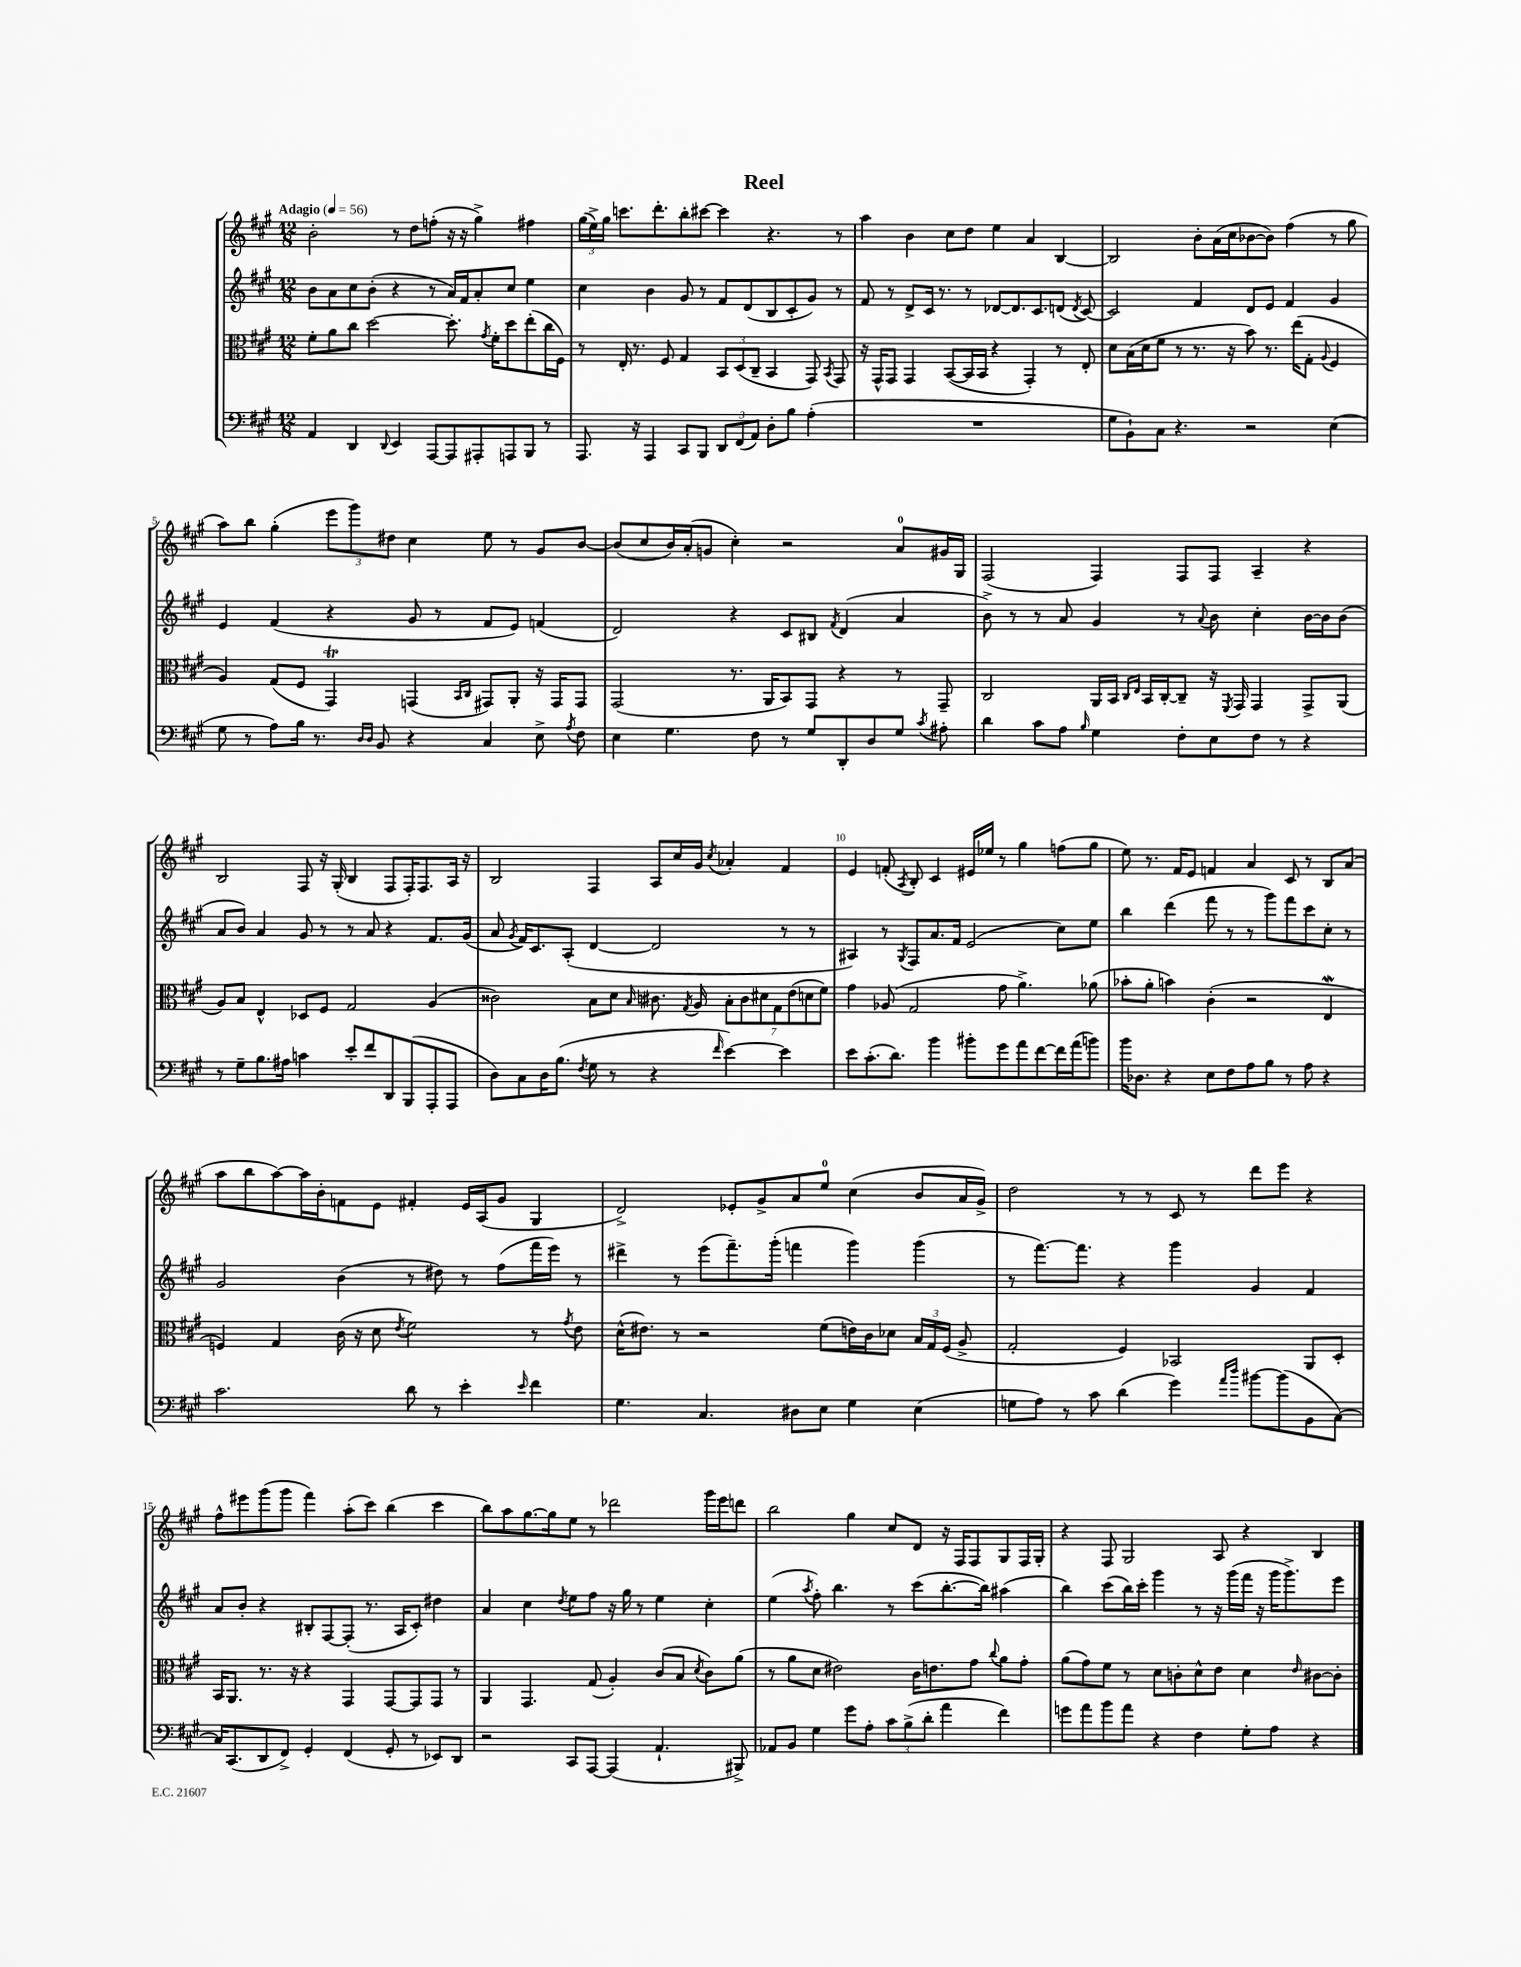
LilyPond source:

\header { title = "Reel" }
<<
\new StaffGroup <<
\new Staff = "s0" {
    \clef treble \key a \major \numericTimeSignature \time 12/8 \tempo "Adagio" 4 = 56
    \autoBeamOff b'2-. r8 d''8[ f''8]-.( r16 r16 gis''4->) fis''4 |
    \tuplet 3/2 { gis''16[( e''16->) gis''16] } c'''8.[ d'''8.-. b''8-. cis'''8]~ cis'''4 r4. r8 |
    a''4 b'4 cis''8[ d''8] e''4 a'4 b4~ |
    b2 b'8[-. a'16( cis''16 bes'8~ bes'8]) fis''4( r8 gis''8 |
    a''8[) b''8] gis''4-.( \tuplet 3/2 { e'''8[ gis'''8) dis''8] } cis''4 e''8 r8 gis'8[ b'8]~ |
    b'8[( cis''8 b'16) a'16-.( g'8] cis''4-.) r2 a'8[-0 gis'16 gis16] |
    fis2( fis4) fis8[ fis8] a4-- r4 |
    b2 fis8 r16 gis16-.( b4 fis8[ fis16-.) fis8. a16] r16 |
    b2 fis4 a8[ cis''16 gis'16] \acciaccatura { cis''8 } aes'4-. fis'4 |
    e'4 f'8-.( \acciaccatura { a8 } b8-.) cis'4 eis'16[ ees''16] r8 gis''4 f''8[( gis''8] |
    e''8) r8. fis'16[ e'8] f'4 a'4 cis'8 r8 b8[ a'8]( |
    a''8[ b''8 a''8~) a''16 b'16-. f'8 e'8] fis'4-. e'16[ a16( gis'8] gis4 |
    d'2->) ees'8[-. gis'8-> a'8 e''8]-0 cis''4( b'8[ a'16 gis'16]->) |
    d''2 r8 r8 cis'8 r8 d'''8[ e'''8] r4 |
    fis''8[-^ eis'''8 gis'''8( gis'''8] fis'''4) a''8[-.( cis'''8]) b''4( cis'''4 |
    b''8[) a''8 gis''8.~ gis''16 e''8] r8 des'''2 gis'''16[ e'''16 d'''8] |
    b''2 gis''4 cis''8[ d'8] r16 fis16[ fis8 gis8 fis16 gis16]-. |
    r4 fis8 gis2 a8 r4 b4 \bar "|." |
}
\new Staff = "s1" {
    \clef treble \key a \major \numericTimeSignature \time 12/8
    \autoBeamOff b'8[ a'8 cis''8 b'8]-.( r4 r8 a'16[) fis'16 a'8-. cis''8] e''4 |
    cis''4 b'4 gis'8 r8 fis'8[ d'8( b8 cis'8-. gis'8]) r8 |
    fis'8 r8 d'8[-> cis'16] r8. r8 des'8[~ des'8. cis'8. d'8]( \acciaccatura { d'8 } cis'8~) |
    cis'2 fis'4 d'8[ e'8] fis'4 gis'4 |
    e'4 fis'4( r4 gis'8 r8 fis'8[ e'8]) f'4( |
    d'2) r4 cis'8[ bis8] \acciaccatura { fis'8 } d'4( a'4 |
    b'8->) r8 r8 a'8 gis'4 r8 \appoggiatura { a'8 } b'8 cis''4-. b'16[~ b'16 b'8]( |
    a'8[ b'8]) a'4 gis'8 r8 r8 a'8 r4 fis'8.[ gis'16]( |
    a'8 \acciaccatura { gis'8 } fis'16[) cis'8. a8]-.( d'4~ d'2 r8 r8 |
    ais4) r8 \acciaccatura { gis8 } fis8[ a'8. fis'16] e'2( cis''8[) e''8] |
    b''4 d'''4( fis'''8 r8 r8 gis'''8[) fis'''8 cis'''8 cis''8]-. r8 |
    gis'2 b'4( r8 dis''8) r8 fis''8[( fis'''16 e'''16]) r8 |
    dis'''4-> r8 e'''8[( fis'''8.--) gis'''16]-.( f'''4 gis'''4) gis'''4( |
    r8 fis'''8.[~) fis'''8.] r4 gis'''4 gis'4 fis'4 |
    a'8[ b'8]-. r4 bis8[-. fis8~ fis8]-.( r8. a16[ cis'8]-.) dis''4 |
    a'4 cis''4 \acciaccatura { d''8 } e''8[ fis''8] r16 gis''16 r8 e''4 cis''4-. |
    e''4( \acciaccatura { a''8 } fis''8-.) b''4. r8 cis'''8[( b''8.~-. b''16]) ais''4( |
    b''4) cis'''8[( b''16) cis'''16]-. gis'''4 r8 r16 gis'''16[( fis'''16] r16 gis'''16[ gis'''8.->) e'''8] \bar "|." |
}
\new Staff = "s2" {
    \clef alto \key a \major \numericTimeSignature \time 12/8
    \autoBeamOff fis'8[-. a'8 cis''8] d''2~ d''8.-. \acciaccatura { gis'8 } fis'16[-. d''8 e''8-.( cis''16 fis16]) |
    r8 e16-. r8. fis8 gis4 \tuplet 3/2 { b,8[ d8( cis8]-- } b,4 gis,8) \acciaccatura { b,8 } gis,8 |
    r16 gis,16[-^ gis,8] gis,4 b,8[~( b,16 b,16] r4 gis,4-.) r8 e8-. |
    d'8[ b16( d'16 fis'8] r8 r8. r16 b'8) r8. e''16[( gis8]-. \appoggiatura { a8 } fis4 |
    a4) gis8[( fis8] gis,4\trill) g,4( \grace { b,16[ cis16] } gis,8[) a,8]-. r16 gis,16[ gis,8] |
    gis,2( r8. a,16[ b,8) gis,8] r4 r8 gis,8-- |
    cis2 a,16[ b,16] \grace { cis16[ e16] } b,16[ cis16~-. cis8]-- r16 \acciaccatura { fis,8 } gis,16 gis,4 gis,8[-> a,8]( |
    a8[) b8] e4-^ des8[ fis8] gis2 a4( |
    cisis'2) b8[ d'8] \grace { b16 } cis'8. \acciaccatura { gis8 } a16 \tuplet 7/4 { b8[-. cis'8 dis'8 gis8 e'8( d'8 fis'8]) } |
    gis'4 aes8( gis2 gis'8 a'4.->) aes'8( |
    bes'8[-. a'8]-. b'4) cis'4-.( r2 e4\mordent |
    f4) gis4 cis'16( r16 d'8 \acciaccatura { e'8 } fis'2) r8 \acciaccatura { gis'8 } e'8 |
    d'16[-^( eis'8.]) r8 r2 fis'8[( e'16) cis'16 des'8] \tuplet 3/2 { b16[ gis16 fis16]( } a8-> |
    gis2-. fis4) bes,2 a,8[ d8]-. |
    b,16[ a,8.] r8. r16 r4 gis,4 gis,8[~ gis,8 gis,8] r8 |
    a,4 gis,4. gis8( a4-.) cis'8[( b8] \acciaccatura { d'8 } cis'8[) a'8]( |
    r8 a'8[ d'8] eis'2) cis'16[ e'8. gis'8] \appoggiatura { cis''8 } a'8[ gis'8]-. |
    a'8[( gis'8) fis'8] r8 d'8[ c'8-. d'8-^ e'8] d'4 \grace { e'16 } cis'8[~ cis'8]-. \bar "|." |
}
\new Staff = "s3" {
    \clef bass \key a \major \numericTimeSignature \time 12/8
    \autoBeamOff a,4 d,4 \appoggiatura { d,8 } e,4 a,,8[~ a,,8 ais,,8-. a,,8 b,,8] r8 |
    a,,8. r16 a,,4 cis,8[ b,,8] \tuplet 3/2 { d,8[ fis,8( a,8]) } d8[-. b8] a4-.( |
    R1. |
    gis8[ b,8-!) cis8] r4. r2 e4( |
    gis8 r8 a8[) b16] r8. \grace { d16[ d16] } b,8 r4 cis4 e8-> \acciaccatura { a8 } fis8 |
    e4 gis4. fis8 r8 gis8[ d,8-. d8 gis8] \acciaccatura { cis'8 } ais8-. |
    d'4 cis'8[ a8] \grace { b16 } gis4 fis8[-. e8 fis8] r8 r4 |
    r8 gis8[-- b8. ais16] c'4 e'8[-. fis'8 d,8 b,,8( a,,8-. a,,8] |
    d8[) cis8 d16 b8.]( \acciaccatura { fis8 } gis8 r8 r4 \grace { fis'16 } e'4~) e'4 |
    e'8[ cis'8.-.( d'8.]) b'4 bis'8[-. gis'8 a'8 fis'8~ fis'16 a'16( b'8]) |
    b'16[ des8.] r4 e8[ fis8 a8 b8] r8 a8 r4 |
    cis'2. d'8 r8 e'4-. \grace { e'16 } fis'4 |
    gis4. cis4. dis8[ e8] gis4 e4( |
    g8[ a8]) r8 cis'8 d'4( gis'4) \grace { a'16[ d''16] } bis'8[~ bis'8( b,8 cis8]~) |
    cis16[ cis,8.( d,8 fis,8]->) gis,4-. fis,4( gis,8-. r8 ees,8[) d,8] |
    r2 cis,8[ a,,8]~ a,,4( a,4.-! bis,,8->) |
    aes,8[ b,8] gis4 gis'8[ a8]-. \tuplet 3/2 { cis'8[ b8->( d'8]-. } a'4 fis'4) |
    g'8[ a'8 b'8 a'8] r4 fis4 gis8[-. a8] r4 \bar "|." |
}
>>
>>
\layout { \context { \Score \override BarNumber.break-visibility = ##(#f #t #t) barNumberVisibility = #(every-nth-bar-number-visible 5) } }
